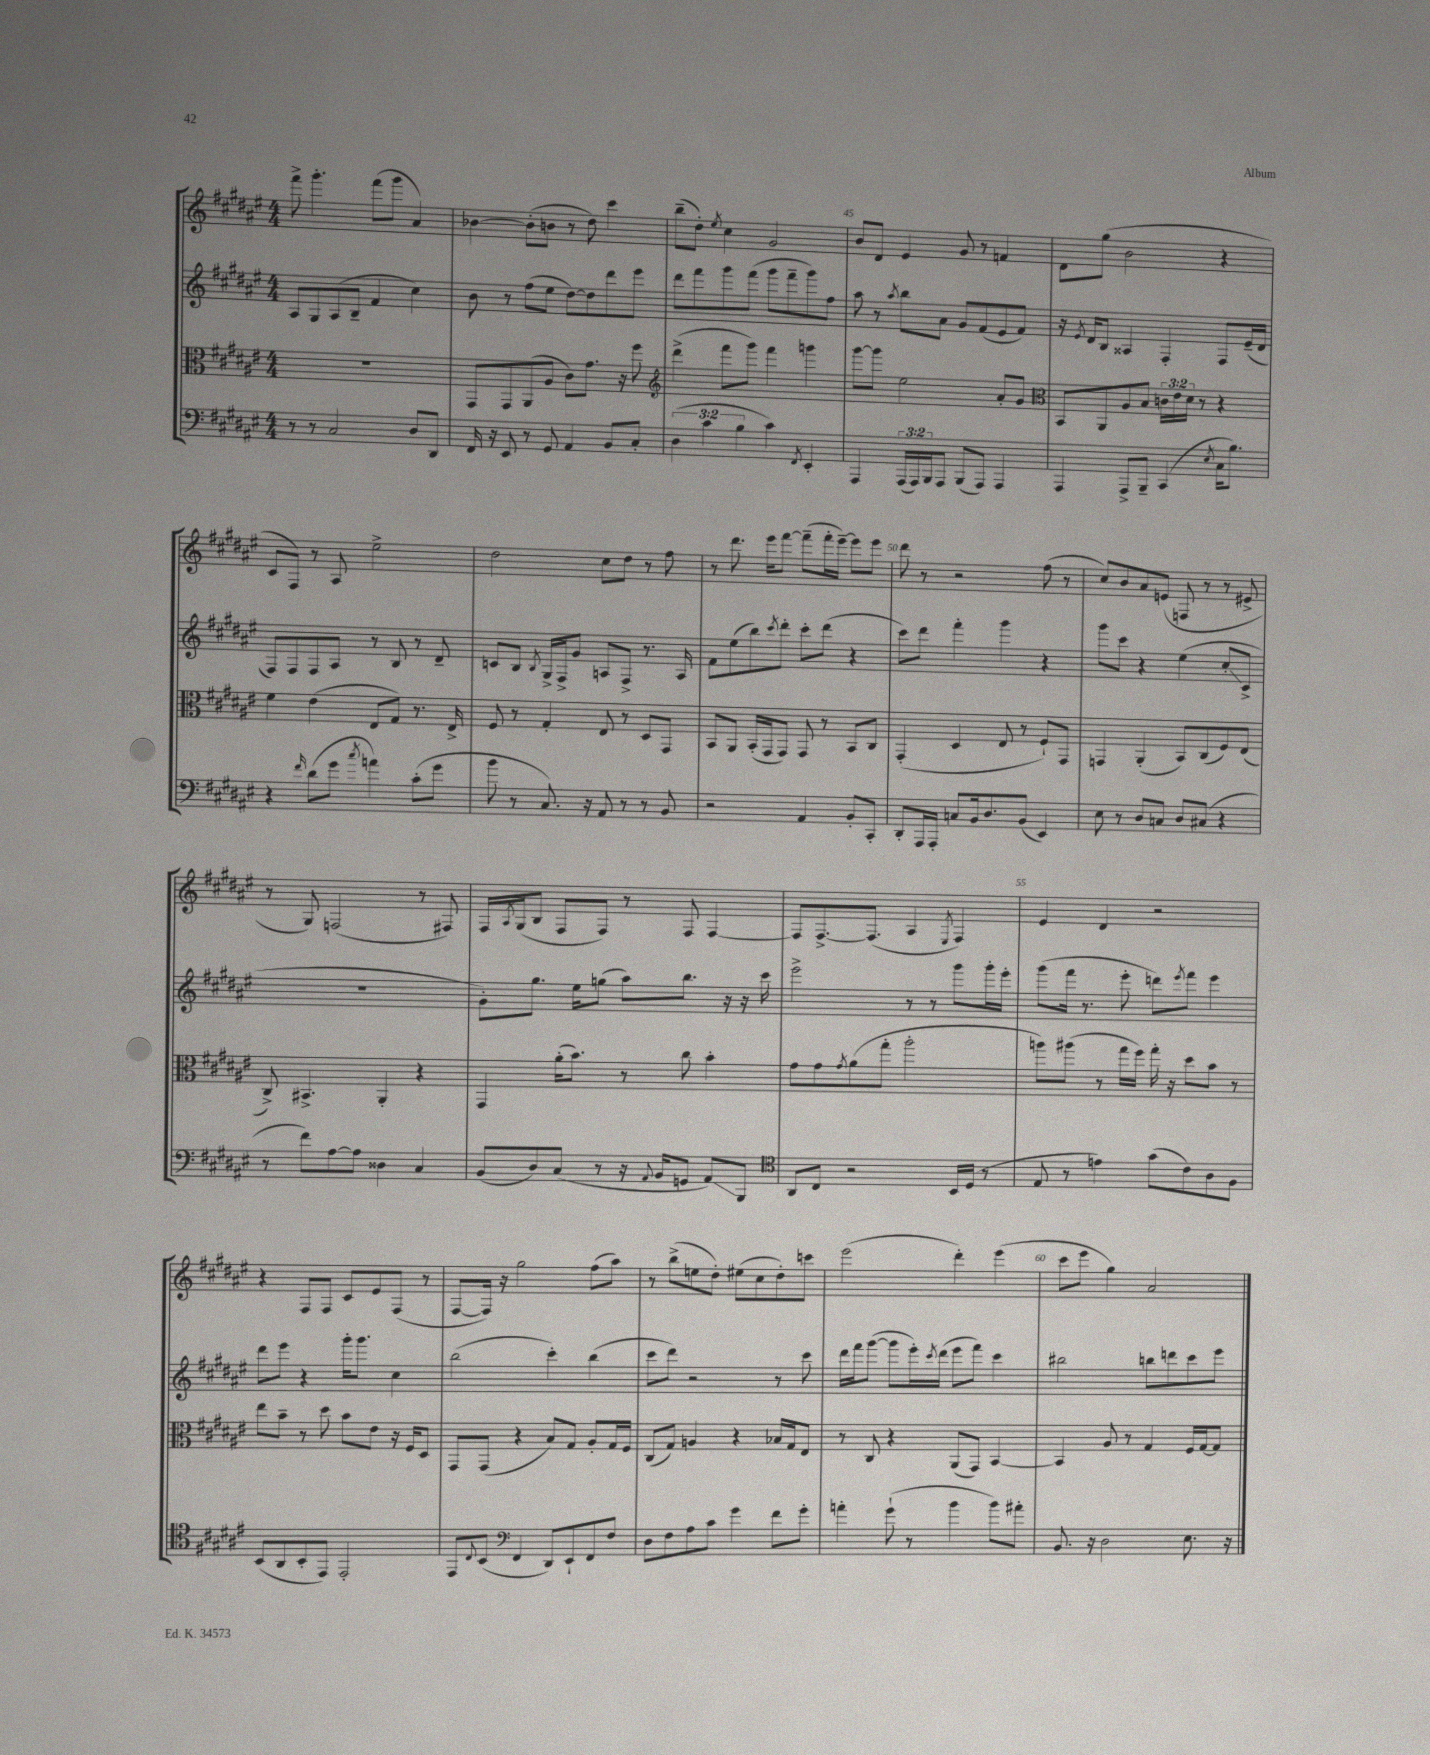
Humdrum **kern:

**kern	**kern	**kern	**kern
*staff4	*staff3	*staff2	*staff1
*clefF4	*clefC3	*clefG2	*clefG2
*k[f#c#g#d#a#e#]	*k[f#c#g#d#a#e#]	*k[f#c#g#d#a#e#]	*k[f#c#g#d#a#e#]
*M4/4	*M4/4	*M4/4	*M4/4
8r	1r	8A#	8fff#^
8r	.	8G#	4.ggg#'
2C#	.	(8A#	.
.	.	8B~	.
.	.	4f#	(8fff#
.	.	.	8ggg#
8D#	.	4cc#)	4a#)
8DD#	.	.	.
=	=	=	=
16FF#	8GG#	8b	[4b-
16r	.	.	.
8EE#	8GG#	8r	.
8r	(8AA#	(8ff#	(8b-']
8GG#	8A#	8ee#	8b
4AA#	8c#)	[8dd#)	8r
.	8.g#	8dd#]	8dd#)
8BB	.	8ddd#	4ccc#
.	16r	.	.
8C#'	8ff#	8eee#	.
=	=	=	=
*	*clefG2	*	*
(6D#	(4ddd#^	8ddd#	(8bb~
.	.	8fff#	8dd#')
6c#	.	.	.
.	.	.	8qee#
.	8fff#	8ggg#	4cc#
6B	.	.	.
.	8ggg#)	(8fff#	.
4c#)	4fff#	8ggg#	2g#
.	.	8fff#~	.
8qFF#	.	.	.
4EE#'	4ggg	8ggg#)	.
.	.	8ff#	.
=	=	=	=
4AAA#	[8ggg#	8aa#	8b
.	8ggg#]	8r	8d#
.	.	8qaa#	.
(24AAA#	2ee#	8bb	4e#
24AAA#)	.	.	.
24BBB	.	.	.
8AAA#	.	8a#	.
(8BBB	.	8g#	8g#
8AAA#)	.	(8f#	8r
4AAA#	8a#'	8e#	4f
.	8g#	8f#)	.
=	=	=	=
*	*clefC3	*	*
4AAA#	8BB	16r	8d#
.	.	8qe#	.
.	.	16d#	.
.	8AA#	8B	(8gg#
8AAA#^	8A#	4A##	2b
8BBB~	8B	.	.
(4CC#	24c	4F#'	.
.	24e#	.	.
.	24d#	.	.
.	8r	.	.
8qE#	.	.	.
16C#	4r	8F#	4r
8.B)	.	.	.
.	.	(16e#~	.
.	.	16d#	.
=	=	=	=
4r	4f#	8F#)	8c#
.	.	8F#	8F#)
16qqf#	.	.	.
(8d#	(4e#	8F#	8r
8g#	.	8A#	8A#
8qcc#	.	.	.
4a)	8E#	8r	2ee#^
.	8G#)	8B	.
(8c#'	8.r	8r	.
8g#	.	8d#~	.
.	16E#^	.	.
=	=	=	=
8b	8F#	8c	2dd#
8r	8r	8B	.
.	.	8qB	.
8.C#)	4G#'	16G#^	.
.	.	16F#^	.
.	.	8g#	.
16r	.	.	.
8AA#	8E#	8A	8cc#
8r	8r	8F#^	8dd#
8r	8D#	8.r	8r
8BB	8GG#	.	8ff#
.	.	16A	.
=	=	=	=
2r	8BB	8f#	8r
.	8AA#	(8ee#	8.ddd#
.	(16BB'	8bb)	.
.	16GG#	.	16eee#
.	.	8qccc#	.
.	8GG#)	8ddd#'	[8fff#
4AA#	8GG#	8ccc#'	(8fff#~]
.	8r	(8ddd#	16fff#'
.	.	.	[16eee#~)
8BB'	8BB	4r	8eee#]
8CC#'	8C#	.	8eee#
=	=	=	=
8DD#'	(4GG#'	8ccc#)	8ddd#
16AAA#	.	8ddd#	8r
16AAA#'	.	.	.
8C	4D#	4fff#'	2r
16BB	.	.	.
8.D#	.	.	.
.	8E#	4ggg#	.
(8BB	8r	.	.
4EE#)	8F#`)	4r	(8ff#
.	8GG#	.	8r
=	=	=	=
8E#	4GG	8ggg#	8cc#)
8r	.	8ccc#	8b
8D#	(4AA#'	4r	8a#
8C	.	.	(8e
8D#	8BB)	(4ee#	8F
(8C#	(8C#	.	8r
4r	8F#)	8cc#'	8r
.	(8E#	8c#^	8e#^
=	=	=	=
8r	8C#^)	1r	8r
8f#)	4.BB#^	.	8G#)
[8A#	.	.	(2F
8A#]	.	.	.
4D##	4AA#'	.	.
4C#	4r	.	8r
.	.	.	8F#)
=	=	=	=
(8BB	4GG#	8g#')	16F#
.	.	.	8qA#
.	.	.	(16G#
8D#)	.	8.gg#	8B
(8C#	(16a#'	.	8F#
.	8.b)	16ee#	.
8r	.	(8gg	8F#)
16r	8r	8aa#)	8r
8qqAA#	.	.	.
16BB	.	.	.
8GG	8cc#	8.bb	8F#
8AA#)	4b'	.	[4F#
.	.	16r	.
8BBB	.	16r	.
.	.	16ccc#	.
=	=	=	=
*clefC4	*	*	*
8AA#	8g#	2eee#^	8F#]
8C#	8g#	.	[8.F#^
.	8qg#	.	.
2r	(8a#	.	.
.	.	.	(8.F#]
.	8gg#'	.	.
.	2aa#'	8r	4A#
.	.	8r	.
.	.	.	8qE#
16BB	.	8ggg#	4F#)
(16D#	.	.	.
8r	.	16ggg#'	.
.	.	16eee#'	.
=	=	=	=
8E#	8aa)	(8ggg#	4e#
8r	(8aa#	16fff#	.
.	.	8.r	.
4e)	8r	.	4d#
.	16gg#	8eee#'	.
.	16ff#)	.	.
(8g#	16gg#'	8ddd)	2r
.	16r	.	.
.	.	8qeee#	.
8c#)	8dd#	8fff#	.
8A#	8b	4eee#	.
8F#	8r	.	.
=	=	=	=
(8BB	8ee#	8ddd#	4r
8AA#	8b~	8eee#	.
8BB'	8r	4r	8F#
8EE#)	8dd#	.	8F#
2EE#'	8b	16ggg#'	8c#
.	.	8.ggg#	.
.	8e#	.	8e#
.	16r	4cc#	(8F#
.	16F#	.	.
.	8D#	.	8r
=	=	=	=
8EE#	8GG#	(2bb	[8F#
8qqC#	.	.	.
(8BB	(8GG#	.	16F#])
.	.	.	16r
*clefF4	*	*	*
4FF#	4r	.	2gg#
8DD#)	8B)	4ccc#')	.
8EE#`	8G#	.	.
8FF#	8A#'	(4bb	(8ff#
8F#	16G#	.	8aa#)
.	16F#	.	.
=	=	=	=
8D#	(8C#	8ccc#	8r
8F#	8G#)	8ddd#)	(8bb^
8A#	4A	2r	8ee
8c#	.	.	8dd#')
4g#	4r	.	(8ee#
.	.	.	8cc#
8f#	16B-	8r	8dd#')
.	16G#	.	.
8g#'	8E#	8ccc#	8ccc
=	=	=	=
4a'	8r	16ddd#	(2eee#
.	.	16fff#	.
.	8C#	([8ggg#	.
(8g#`	4r	8ggg#]	.
8r	.	16eee#')	.
.	.	8qccc#	.
.	.	(16ddd#	.
4b	(8AA#	8eee#	4ddd#')
.	8GG#)	8fff#)	.
8b)	[4BB	4ccc#	(4eee#
8a#'	.	.	.
=	=	=	=
8.BB	4BB]	2bb#	8ccc#
.	.	.	8eee#
16r	.	.	.
2D#	8A#	.	4gg#)
.	8r	.	.
.	4G#	8bb	2a#
.	.	8ddd	.
8.E#	16F#	8ccc#	.
.	[16G#	.	.
.	8G#]	8eee#	.
16r	.	.	.
==	==	==	==
*-	*-	*-	*-
